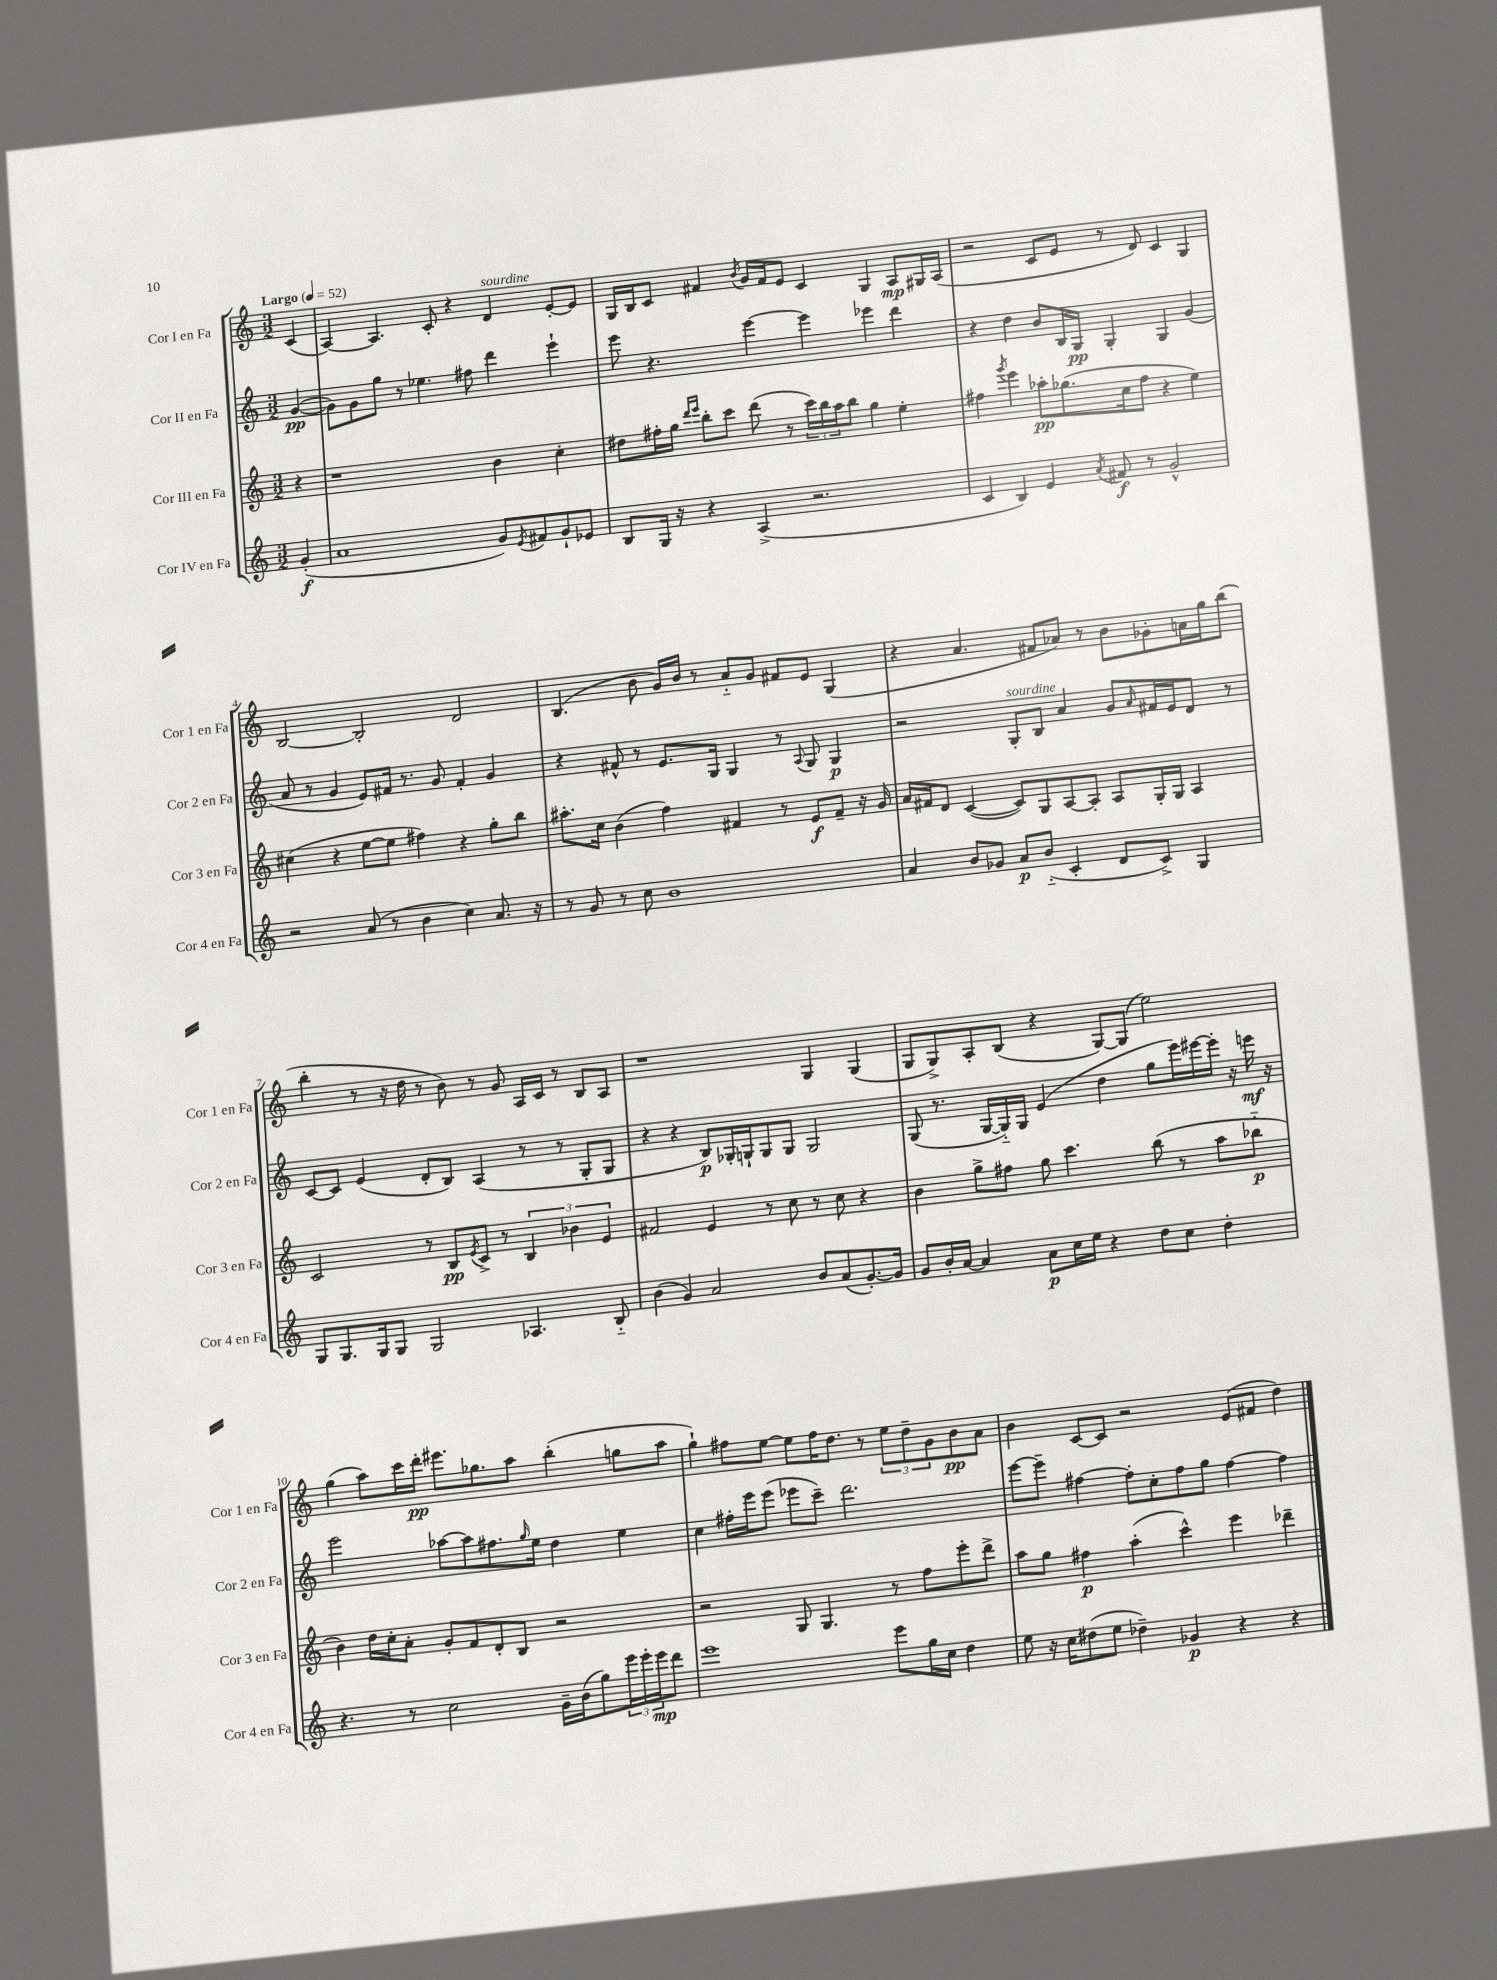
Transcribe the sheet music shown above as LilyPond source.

<<
\new StaffGroup <<
\new Staff = "s0" \with { instrumentName = "Cor I en Fa" shortInstrumentName = "Cor 1 en Fa" } {
    \clef treble \key c \major \numericTimeSignature \time 3/2 \partial 4 \tempo "Largo" 4 = 52
    c'4( |
    a4~) a4. c'8-. r4 d'4^\markup { \italic "sourdine" } e'8~-. e'8 |
    g16 b16 c'8 fis'4 \acciaccatura { b'8 } g'16 fis'16 e'8 c'4 g4 a8\mp gis16 a16( |
    r2 c'8 e'8 r8 d'8) c'4 g4 |
    b2~ b2-. d'2 |
    b4.( b'8 g'16) b'16 r8 a'8-_ g'8 fis'8 e'8 g4( |
    r4 a'4. fis'8 aes'8) r8 b'8 ges'8-. a'16 g''16 b''8( |
    b''4-. r8 r16 d''16 r8 b'8) r8 g'8 a16 c'16 r8 b8 a8 |
    r1 g4 g4( |
    g8 g8->) a8-. b8( r4 g8~) g8( e''2) |
    g''4( a''8) c'''16 d'''16-.\pp eis'''8. ges''8. a''8 b''4-.( g''8 a''8 |
    g''4-!) fis''8 e''8~ e''8 fis''16 d''8. r8 \tuplet 3/2 { e''8 d''8-- g'8 } b'8\pp a'8 |
    b'4 c'8~ c'8 r2 e'8( fis'8 d''4) \bar "|." |
}
\new Staff = "s1" \with { instrumentName = "Cor II en Fa" shortInstrumentName = "Cor 2 en Fa" } {
    \clef treble \key c \major \numericTimeSignature \time 3/2 \partial 4
    g'4~\pp( |
    g'8) g'8 g''8 r8 ees''4. fis''8 d'''4 e'''4-! |
    e'''8 r4. e'''4~ e'''4 ees'''4 d'''4 |
    r4 d''4 b'8 b16 g16\pp g4-. g4 g'4( |
    a'8 r8 g'4 e'8) fis'16 r8. g'8 fis'4-. g'4 |
    r4 fis'8-^ r8 e'8. g16 g4 r8 \appoggiatura { a8 } g8 g4\p |
    r2 g8-.^\markup { \italic "sourdine" } b8 a'4 g'8 \grace { a'16 } fis'16 e'16 d'8 r8 |
    c'8~ c'8 e'4( d'8-. b8) a4( r8 r8 g8-. g8 |
    r4 r4 b8\p) ges16-. g16-! g8 g8 g2 |
    g8( r8. g16~ g16-_) g16 e'4( d''4 g''8 e'''16) eis'''16~ eis'''16-. r16 e'''16\mf r16 |
    e'''2 aes''8~ aes''8 fis''8. \grace { g''16 } e''16 d''4 e''4 |
    c''4 fis''16-. e'''16 e'''8( ees'''8 c'''8--) d'''2. |
    e'''8~ e'''8-- fis''4~ fis''8-. c''8-. fis''8 g''8 fis''4~ fis''4 \bar "|." |
}
\new Staff = "s2" \with { instrumentName = "Cor III en Fa" shortInstrumentName = "Cor 3 en Fa" } {
    \clef treble \key c \major \numericTimeSignature \time 3/2 \partial 4
    r4 |
    r1 b'4 c''4-. |
    dis''8 fis''16-. g''16 \grace { d'''16 e'''16 } b''8-. c'''8 d'''8( r8 \tuplet 3/2 { c'''16) b''16 a''16 } b''8 g''4 e''4-. |
    fis''4 \acciaccatura { g'''8 } e'''4 aes''8-.\pp ges''8.( c''16 fis''8 r4 e''4) |
    cis''4( r4 e''8~ e''8 fis''4) r4 g''8-. b''8 |
    ais''8.-. c''16 b'4( f''4) fis'4 r8 e'8\f fis'8-- r16 g'16 |
    a'16 fis'16 d'8 c'4~( c'8) g8 a8~ a8-. a8 g16-. g16 a4 |
    c'2 r8 b8\pp \acciaccatura { e'8 } c'8-> r8 \tuplet 3/2 { b4 bes'4 e'4 } |
    fis'2 e'4 r8 c''8 r8 c''8 r4 |
    b'4 g''8-> fis''8 g''8 c'''4. b''8( r8 a''8 bes''8-_\p |
    b'4) d''16 c''16-. a'8-. g'8-. f'8 d'8-. b8 r2 |
    r2 g8 g4. r8 f''8 e'''8-. d'''8-> |
    a''8 g''8 fis''4\p a''4-.( c'''4-^) e'''4 des'''4-- \bar "|." |
}
\new Staff = "s3" \with { instrumentName = "Cor IV en Fa" shortInstrumentName = "Cor 4 en Fa" } {
    \clef treble \key c \major \numericTimeSignature \time 3/2 \partial 4
    g'4-.\f( |
    a'1 g'8) \acciaccatura { e'8 } fis'8 g'8-! ees'8 |
    b8 g16 r16 r4 a4->( r2. |
    c'4 b4) e'4 \acciaccatura { a'8 } fis'8\f r8 g'2-^ |
    r2 a'8( r8 b'4 c''4) a'8. r16 |
    r8 g'8 r8 c''8 b'1 |
    a'4 b'8 ges'8 a'8\p b'8-_( c'4-. d'8 c'8->) g4 |
    g8 g8. g16 g8 g2 aes4. b8-_ |
    b'4( g'4) a'2 b'8 a'8( g'8.~-.) g'16 |
    g'8 b'16-. a'16~ a'4 a'8\p c''16 e''16 r4 d''8 c''8 d''4-. |
    r4. r8 c''2 g'16-- b'16( g''8) \tuplet 3/2 { e'''16 e'''16-. e'''16\mp } d'''8 |
    e'''1 e'''8 g''16 c''16 d''4 |
    e''8 r16 c''16 dis''8( e''8 des''4--) ges'4\p r4 r4 \bar "|." |
}
>>
>>
